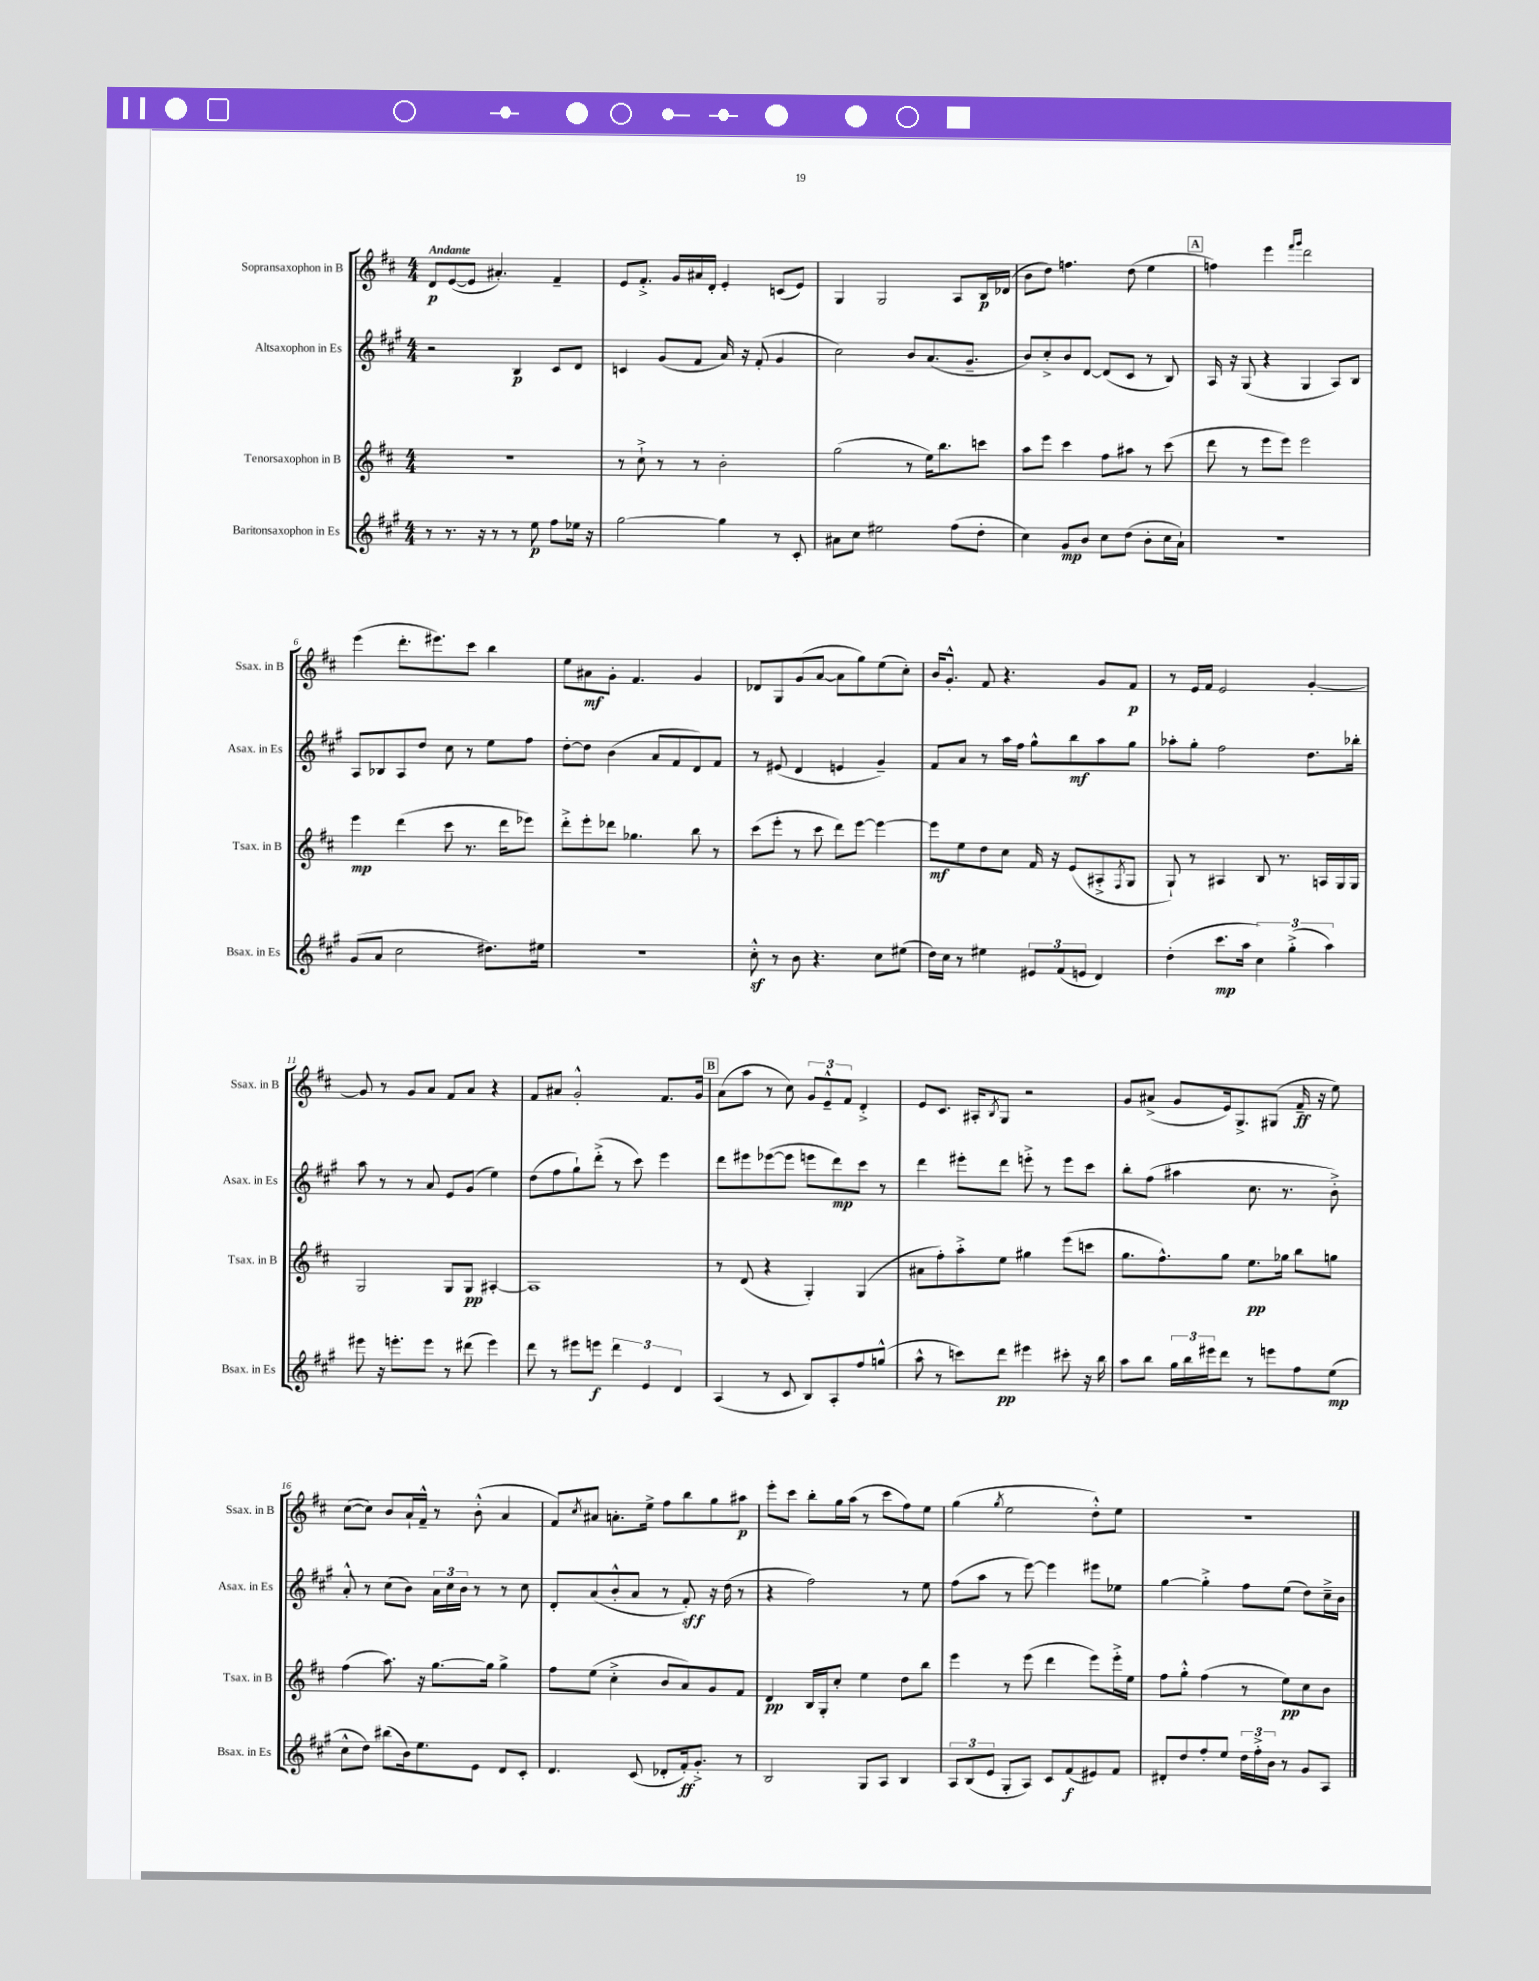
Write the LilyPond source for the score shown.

<<
\new StaffGroup <<
\new Staff = "s0" \with { instrumentName = "Sopransaxophon in B" shortInstrumentName = "Ssax. in B" } {
    \clef treble \key d \major \numericTimeSignature \time 4/4 \tempo "Andante"
    d'8\p e'8~( e'8 ais'4.-.) fis'4-- |
    e'8 fis'8.-.-> g'16 ais'16 d'16-. e'4-. c'8( e'8) |
    g4 g2 a8 b16\p des'16( |
    b'8 d''8) f''4. d''8( e''4 |
    \mark \markup { \box "A" } f''4) e'''4 \grace { fis'''16 g'''16 } d'''2 |
    e'''4( d'''8.-. eis'''8.) cis'''8 b''4 |
    e''8 ais'8\mf g'8-. fis'4. g'4 |
    des'8 g8 g'8( a'8~ a'8 g''8) e''8( cis''8-.) |
    b'16 g'8.-.-^ fis'8 r4. g'8 fis'8\p |
    r8 e'16 fis'16 e'2 g'4~-. |
    g'8 r8 g'8 a'8 fis'8 a'8 r4 |
    fis'8 ais'8 g'2-.-^ fis'8. g'16 |
    \mark \markup { \box "B" } a'8( a''8 r8 cis''8) \tuplet 3/2 { g'8 e'8---^ fis'8 } d'4-.-> |
    e'8 cis'8. ais16-. \acciaccatura { b8 } g8 r2 |
    g'8 ais'8->( g'8 e'16) g8.-> gis8( fis'16--\ff r16 e''8) |
    cis''8~( cis''8) b'8 a'16-! fis'16---^ r8 b'8-.-^( a'4 |
    fis'8) \acciaccatura { cis''8 } ais'8 a'8.-. e''16-> fis''8 b''8 g''8 ais''8\p |
    e'''8-. cis'''8 b''8-. g''16 a''16( r8 cis'''8 fis''8) e''8 |
    g''4( \acciaccatura { g''8 } e''2 d''8-.-^) e''8 |
    R1 \bar "|." |
}
\new Staff = "s1" \with { instrumentName = "Altsaxophon in Es" shortInstrumentName = "Asax. in Es" } {
    \clef treble \key a \major \numericTimeSignature \time 4/4
    r2 b4\p cis'8 d'8 |
    c'4 gis'8( fis'8 a'16) r16 fis'8-.( gis'4 |
    cis''2) b'8 a'8.( gis'8.-- |
    b'8) cis''8-.-> b'8 d'8~ d'8( cis'8 r8 b8) |
    \mark \markup { \box "A" } a16 r16 gis8( r4 gis4 a8) b8 |
    a8 bes8 a8 d''8 cis''8 r8 e''8 fis''8 |
    d''8~-. d''8 b'4( a'8 fis'8 d'8) fis'8 |
    r8 eis'8( d'4 e'4 gis'4--) |
    fis'8 a'8 r8 a''16 fis''16 gis''8-^ b''8\mf a''8 gis''8 |
    aes''8-. gis''8-. fis''2 d''8. bes''16-. |
    a''8 r8 r8 a'8 e'8 gis'8( e''4) |
    d''8( fis''8 gis''8-!) d'''8-.->( r8 cis'''8) e'''4 |
    \mark \markup { \box "B" } d'''8 eis'''8 ees'''8~( ees'''8 e'''8 d'''8\mp) cis'''8 r8 |
    d'''4 eis'''8-. d'''8 e'''8-.-> r8 e'''8 cis'''8 |
    b''8-. fis''8( ais''4 cis''8. r8. b'8-.->) |
    a'8-.-^ r8 cis''8( b'8) \tuplet 3/2 { a'16 cis''16 b'16 } r8 r8 cis''8 |
    d'8-. a'8( b'8-.-^ a'8 r8 fis'8-.\sff) r16 d''16( r8 |
    r4 fis''2) r8 e''8 |
    fis''8( a''8 r8 e'''8~) e'''4 eis'''8 ees''8 |
    gis''4~ gis''4-.-> fis''8 e''8( d''8) cis''16---> b'16 \bar "|." |
}
\new Staff = "s2" \with { instrumentName = "Tenorsaxophon in B" shortInstrumentName = "Tsax. in B" } {
    \clef treble \key d \major \numericTimeSignature \time 4/4
    R1 |
    r8 cis''8-!-> r8 r8 b'2-. |
    g''2( r8 e''16) b''8. c'''8 |
    a''8 e'''8 cis'''4 fis''8 ais''8 r8 cis'''8( |
    \mark \markup { \box "A" } d'''8 r8 e'''8 e'''8) e'''2 |
    e'''4\mp d'''4( cis'''8 r8. d'''16 ees'''8) |
    d'''8-.-> e'''8-. des'''8 ges''4. b''8 r8 |
    cis'''8( e'''8-. r8 cis'''8 d'''8) e'''8~ e'''4~ |
    e'''8\mf e''8 d''8 cis''8 fis'16 r16 e'8( ais8-.-> \acciaccatura { fis8 } g8 |
    g8-!) r8 ais4 b8 r8. a16 g16 g16 |
    g2 g8 g8\pp ais4~-. |
    ais1 |
    \mark \markup { \box "B" } r8 d'8( r4 g4-.) g4( |
    ais'8 fis''8-.) a''8-.-> e''8 gis''4 e'''8( c'''8 |
    g''8. fis''8.-^) g''8 e''8.\pp ges''16 b''8 g''8 |
    fis''4( a''8.) r16 g''8.~ g''16 g''4-> |
    fis''8 e''8( cis''4-.-> b'8 a'8) g'8 fis'8 |
    d'4\pp b16 g16-. cis''8-. e''4 d''8 b''8 |
    e'''4 r8 e'''8( d'''4 e'''8) e'''16-.-> e''16 |
    fis''8 g''8-.-^ fis''4( r8 e''8\pp) cis''8 b'8 \bar "|." |
}
\new Staff = "s3" \with { instrumentName = "Baritonsaxophon in Es" shortInstrumentName = "Bsax. in Es" } {
    \clef treble \key a \major \numericTimeSignature \time 4/4
    r8 r8. r16 r8 r8 e''8\p fis''8 ees''16 r16 |
    gis''2~ gis''4 r8 cis'8-. |
    ais'8 cis''8 eis''2 fis''8( d''8-. |
    cis''4) gis'8\mp b'8 cis''8 d''8( b'8-. cis''16 a'16-!) |
    \mark \markup { \box "A" } r1 |
    gis'8( a'8 cis''2 dis''8.) eis''16 |
    R1 |
    cis''8-.-^\sf r8 b'8 r4. cis''8 eis''8( |
    d''16) cis''16 r8 eis''4 \tuplet 3/2 { eis'8 fis'8( e'8 } d'4) |
    d''4-.( cis'''8.\mp a''16 \tuplet 3/2 { cis''4) gis''4-.->( a''4) } |
    eis'''8 r16 e'''8.-. e'''8 r8 dis'''8( e'''4) |
    d'''8 r8 eis'''8 e'''8\f \tuplet 3/2 { d'''4 e'4 d'4 } |
    \mark \markup { \box "B" } a4( r8 cis'8 b8) a8-. fis''8 g''8-^( |
    a''8-^ r8 c'''8) d'''8\pp eis'''4 cis'''8-. r16 b''16 |
    a''8 b''8 \tuplet 3/2 { gis''16 b''16 eis'''16 } d'''8 r8 e'''8 fis''8 e''8\mp( |
    cis''8-^ d''8) bis''8( b'16) e''8. e'8 d'8 cis'8-. |
    d'4. cis'8( des'8-. fis'16-.\ff) gis'8.-.-> r8 |
    b2 gis8 a8 b4 |
    \tuplet 3/2 { a8 b8( e'8 } gis8-. a8) cis'8 fis'8\f( eis'8) fis'8 |
    dis'8-. d''8 fis''8-. e''8 \tuplet 3/2 { d''16 fis''16-.-> b'16 } r8 gis'8 a8 \bar "|." |
}
>>
>>
